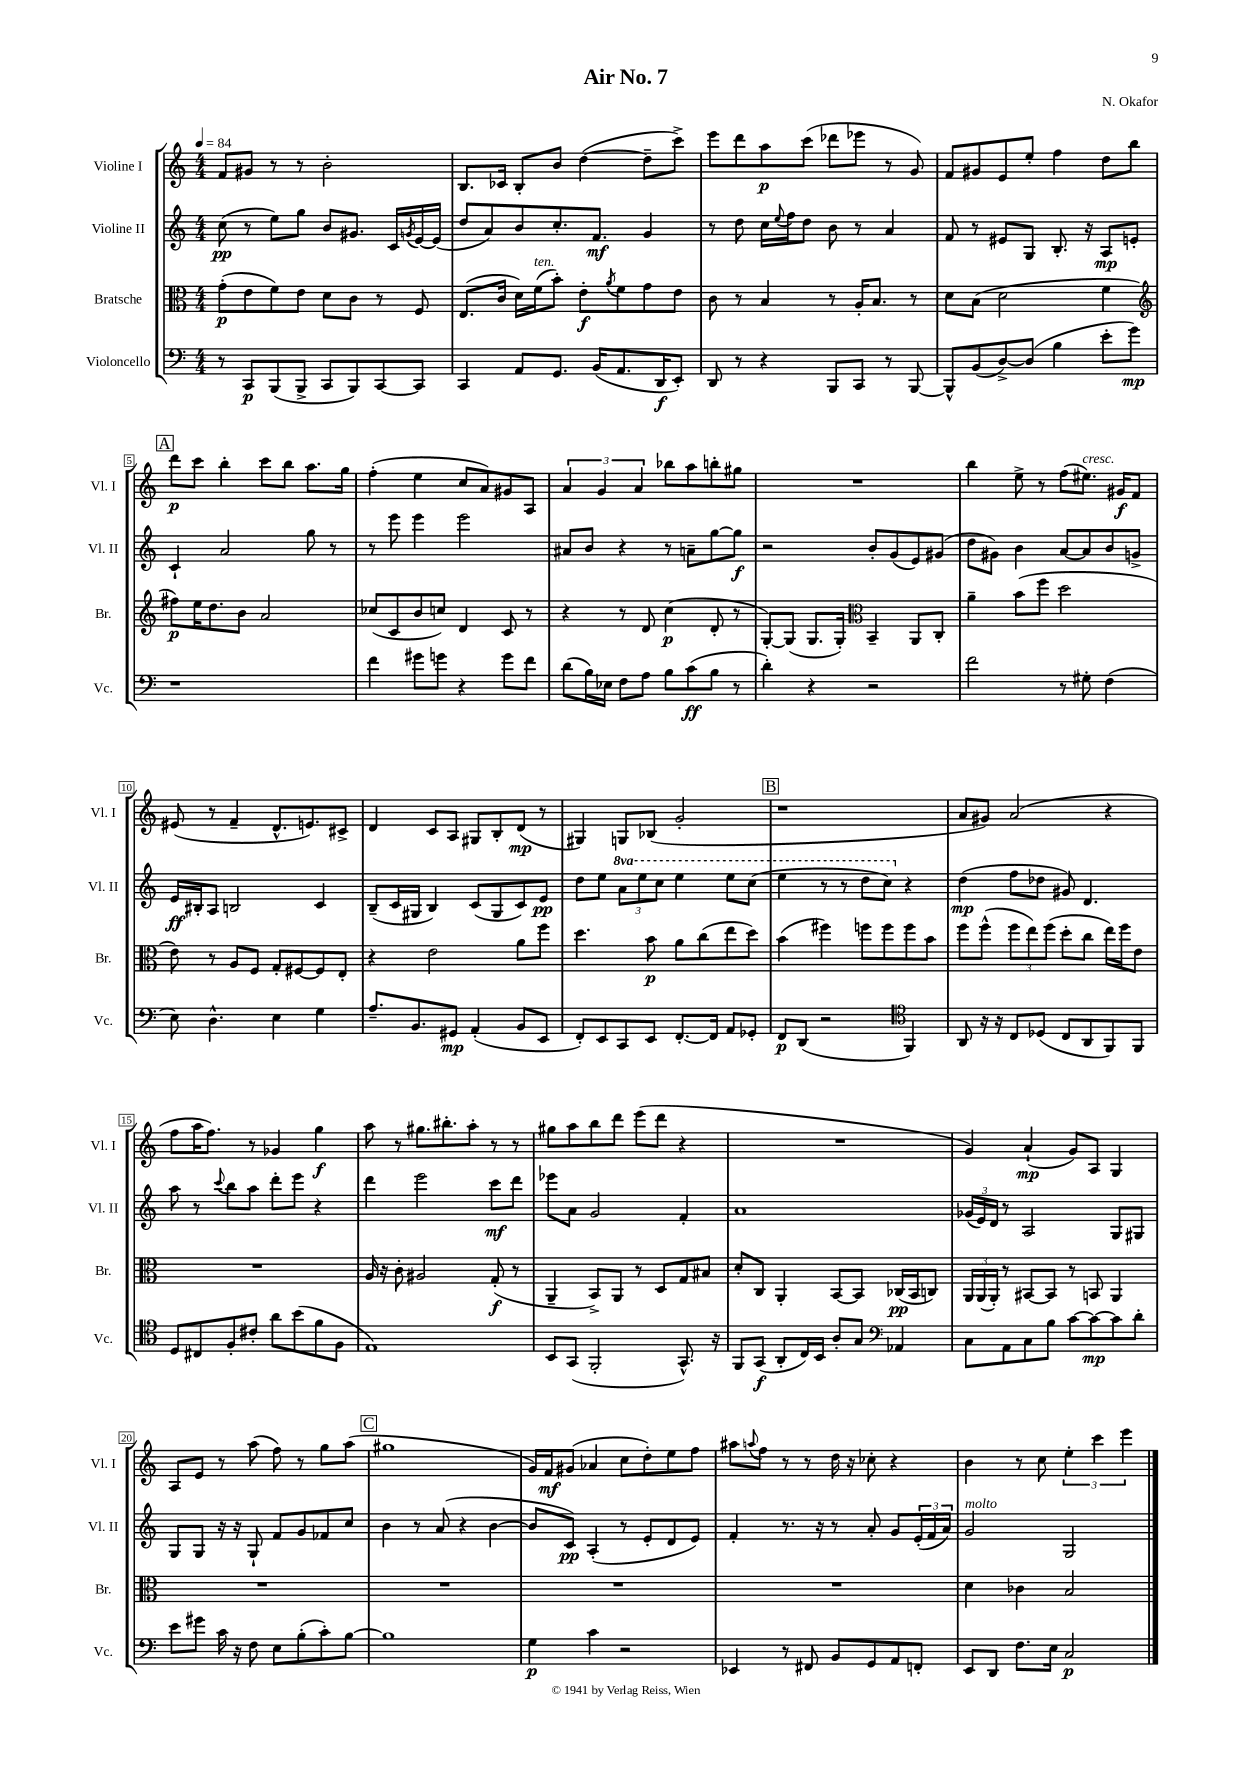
\header { title = "Air No. 7" composer = "N. Okafor" }
<<
\new StaffGroup <<
\new Staff = "s0" \with { instrumentName = "Violine I" shortInstrumentName = "Vl. I" } {
    \clef treble \key c \major \numericTimeSignature \time 4/4 \tempo 4 = 84
    f'8 gis'8 r8 r8 b'2-. |
    b8. ces'16 b8-. b'8 d''4~( d''8-- c'''8->) |
    e'''8 d'''8 a''8\p c'''8( des'''8 ees'''8 r8 g'8) |
    f'8 gis'8 e'8 e''8-. f''4 d''8 b''8 |
    \mark \markup { \box "A" } d'''8\p c'''8 b''4-. c'''8 b''8 a''8. g''16 |
    f''4-.( e''4 c''8 a'8) gis'8 a8 |
    \tuplet 3/2 { a'4 g'4 a'4 } bes''8 a''8 b''8-. gis''8 |
    R1 |
    b''4 e''8-> r8 f''8( eis''8.^\markup { \italic "cresc." }) gis'16\f f'8 |
    eis'8( r8 f'4-- d'8.-^ e'8.) cis'8-> |
    d'4 c'8 a8 gis8 b8-. d'8\mp( r8 |
    gis4) g8 bes8( g'2-. |
    \mark \markup { \box "B" } r1 |
    a'8 gis'8) a'2( r4 |
    f''8 a''16 f''8.) r8 ges'4 g''4\f |
    a''8 r8 gis''8. bis''8.-. a''8-. r8 r8 |
    gis''8 a''8 b''8 d'''8 e'''8( d'''8 r4 |
    R1 |
    g'4) a'4-!\mp( g'8) a8 g4 |
    a8 e'8 r8 a''8( f''8) r8 g''8 a''8( |
    \mark \markup { \box "C" } gis''1 |
    g'16) f'16\mf gis'8( aes'4 c''8 d''8-.) e''8 f''8 |
    ais''8 \appoggiatura { a''8 } f''8 r8 r8 d''16 r16 ces''8-. r4 |
    b'4 r8 c''8 \tuplet 3/2 { e''4-. c'''4 e'''4 } \bar "|." |
}
\new Staff = "s1" \with { instrumentName = "Violine II" shortInstrumentName = "Vl. II" } {
    \clef treble \key c \major \numericTimeSignature \time 4/4 \set Staff.ottavationMarkups = #ottavation-simple-ordinals
    c''8\pp( r8 e''8) g''8 b'8 gis'8. c'16 \acciaccatura { g'8 } e'16~ e'16( |
    d''8 a'8) b'8 c''8.-. f'8.\mf g'4 |
    r8 d''8 c''16 \appoggiatura { e''8 } f''16 d''8 b'8 r8 a'4 |
    f'8 r8 eis'8 g8 b8.-. r16 a8\mp e'8-. |
    \mark \markup { \box "A" } c'4-! a'2 g''8 r8 |
    r8 e'''8 e'''4 e'''2 |
    ais'8 b'8 r4 r8 a'8-- g''8~ g''8\f |
    r2 b'8-. g'8( e'8) gis'8( |
    d''8 gis'8) b'4 a'8~ a'8 b'8 g'8-> |
    e'16\ff bis16-. a8 b2 c'4 |
    b8--( c'16 gis16 b4) c'8( gis8 c'8) e'8\pp |
    d''8 e''8 \tuplet 3/2 { \ottava #1 a''8 e'''8 c'''8 } e'''4 e'''8 c'''8( |
    \mark \markup { \box "B" } e'''4 r8 r8 d'''8 c'''8) \ottava #0 r4 |
    d''4\mp( f''8 des''8 gis'8) d'4. |
    a''8 r8 \appoggiatura { c'''8 } b''8 a''8 d'''8-. e'''8 r4 |
    d'''4 e'''2 c'''8\mf d'''8 |
    ees'''8 a'8 g'2 f'4-. |
    a'1 |
    \tuplet 3/2 { ges'16( e'16) d'16 } r8 a2 g8 gis8 |
    g8 g8 r16 r16 g8-! f'8 g'8 fes'8 c''8 |
    \mark \markup { \box "C" } b'4 r8 a'8( r4 b'4~ |
    b'8 c'8\pp) a4-.( r8 e'8-. d'8 e'8) |
    f'4-. r8. r16 r8 a'8-. g'8 \tuplet 3/2 { e'16-.( f'16 a'16) } |
    g'2^\markup { \italic "molto" } g2 \bar "|." |
}
\new Staff = "s2" \with { instrumentName = "Bratsche" shortInstrumentName = "Br." } {
    \clef alto \key c \major \numericTimeSignature \time 4/4
    g'8-.\p( e'8 f'8) e'8 d'8 c'8 r8 f8 |
    e8.( c'16 d'16) f'16^\markup { \italic "ten." }( b'8-.) e'8-.\f \acciaccatura { a'8 } f'8 g'8 e'8 |
    c'8 r8 b4 r8 a16-. b8. r8 |
    d'8 b8( d'2 f'4 |
    \mark \markup { \box "A" } \clef treble fis''8\p) e''16 d''8. b'8 a'2 |
    ces''8( c'8 b'8 c''8) d'4 c'8 r8 |
    r4 r8 d'8 c''4\p( d'8-. r8 |
    g8~-.) g8( g8. g16-.) \clef alto b,4-- a,8 c8-. |
    a'4-- b'8( f''8 d''2 |
    e'8) r8 a8 f8 g8-. fis8~ fis8 e8-. |
    r4 e'2 a'8 f''8 |
    d''4. b'8\p a'8 c''8( e''8 d''8) |
    \mark \markup { \box "B" } b'4( fis''4) f''8 f''8 f''8 b'8 |
    f''8 f''8-^( \tuplet 3/2 { f''8 e''8) f''8( } d''8-. c''8 e''16) f''16 e'8 |
    R1 |
    a16 r16 c'8-. ais2 g8-.\f( r8 |
    a,4-- b,8->) a,8 r8 d8 g8 bis8 |
    d'8-. c8 a,4-. b,8~ b,8 ces16\pp( b,16 c8) |
    \tuplet 3/2 { a,16 a,16( a,16-.) } r8 bis,8~ bis,8 r8 b,8 a,4 |
    R1 |
    \mark \markup { \box "C" } R1 |
    R1 |
    R1 |
    d'4 ces'4 b2 \bar "|." |
}
\new Staff = "s3" \with { instrumentName = "Violoncello" shortInstrumentName = "Vc." } {
    \clef bass \key c \major \numericTimeSignature \time 4/4
    r8 c,8\p b,,8( b,,8-> c,8 b,,8) c,8~ c,8 |
    c,4 a,8 g,8. b,16( a,8. d,16\f e,8-.) |
    d,8 r8 r4 b,,8 c,8 r8 b,,8~ |
    b,,8-^ b,8( d8~->) d8( b4 e'8-. g'8\mp) |
    \mark \markup { \box "A" } r1 |
    f'4 gis'8 g'8 r4 g'8 f'8 |
    d'8( b16) ees16 f8 a8 b8 c'8\ff( b8 r8 |
    d'4-.) r4 r2 |
    f'2 r8 gis8-. f4( |
    e8) d4.-^ e4 g4 |
    a8.-- b,8. gis,8\mp a,4-.( b,8 e,8 |
    f,8-.) e,8 c,8 e,8 f,8.~-. f,16 a,8 ges,8-. |
    \mark \markup { \box "B" } f,8\p d,8( r2 \clef tenor f,4) |
    a,8 r16 r16 c8 des8( c8 a,8 f,8) f,8 |
    d8 cis8 f8-. cis'8-. a'8 b'8( f'8 f8 |
    e1) |
    b,8 g,8( f,2-. g,8.-^) r16 |
    f,8 g,8\f( a,8-. c16) b,16 a8-. g8 \clef bass aes,4 |
    c8 a,8 c8 b8 c'8~ c'8~\mp c'8 d'8-. |
    e'8 gis'8 c'16 r16 f8 e8 b8-.( c'8-.) b8~ |
    \mark \markup { \box "C" } b1 |
    g4\p c'4 r2 |
    ees,4 r8 fis,8 b,8 g,8 a,8 f,8-. |
    e,8 d,8 f8. e16 c2\p \bar "|." |
}
>>
>>
\layout { \context { \Score \override BarNumber.stencil = #(make-stencil-boxer 0.1 0.3 ly:text-interface::print) } }
